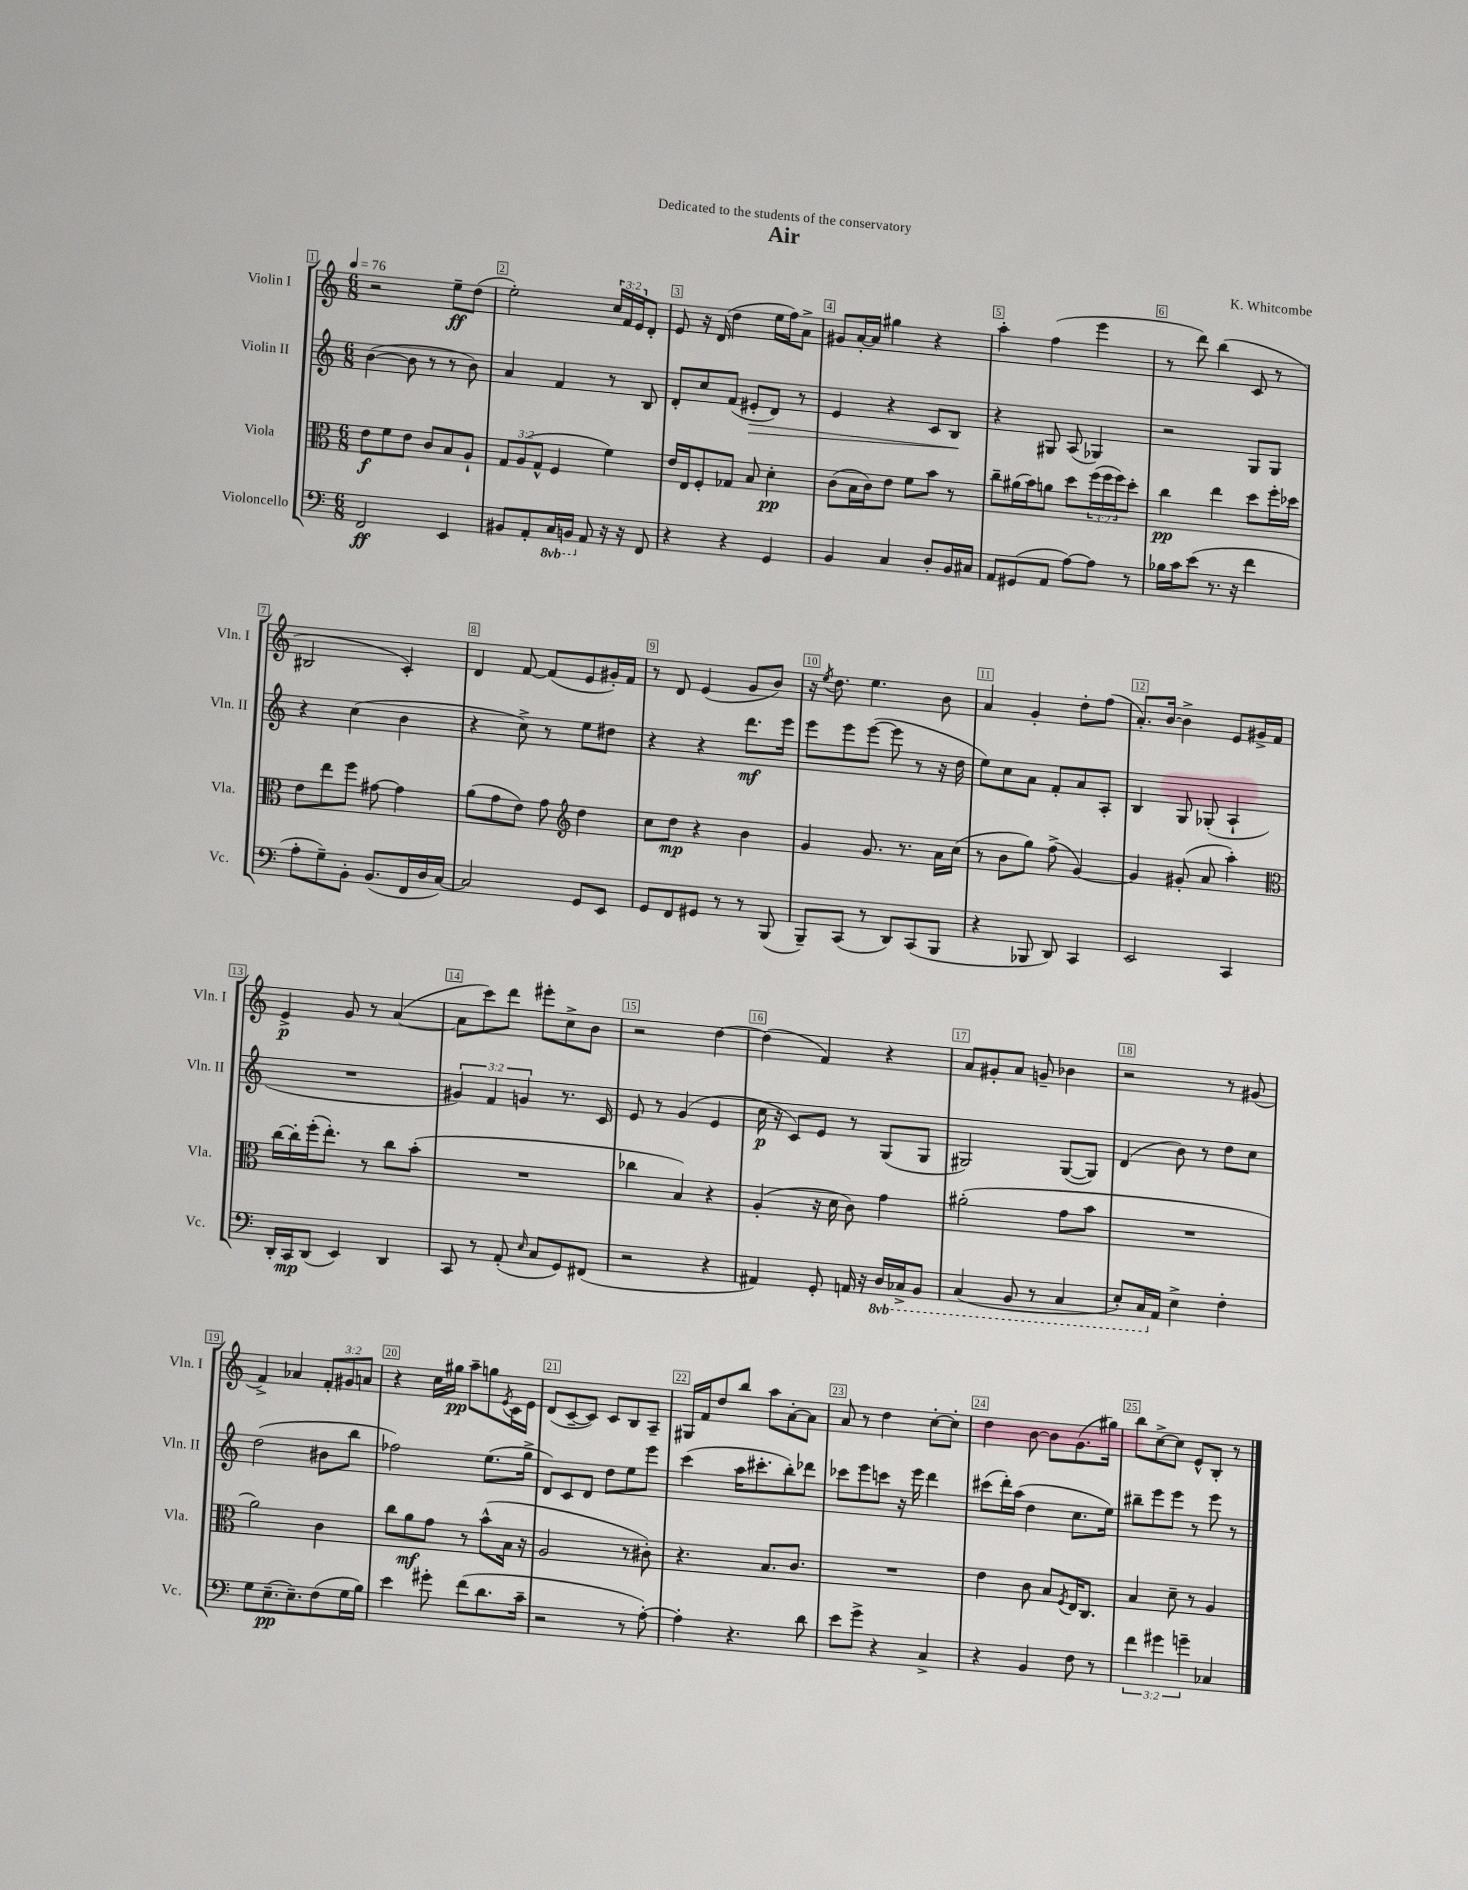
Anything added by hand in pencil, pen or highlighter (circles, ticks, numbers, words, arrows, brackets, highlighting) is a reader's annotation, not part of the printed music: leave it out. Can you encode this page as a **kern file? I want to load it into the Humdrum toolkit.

**kern	**kern	**kern	**kern
*staff4	*staff3	*staff2	*staff1
*clefF4	*clefC3	*clefG2	*clefG2
*k[]	*k[]	*k[]	*k[]
*M6/8	*M6/8	*M6/8	*M6/8
*MM76	*MM76	*MM76	*MM76
2FF	8e	([4b	2r
.	8f	.	.
.	8e	8b]	.
.	8c	8r	.
4EE	8B	8r	8ee~
.	8A`	8b)	(8dd
=	=	=	=
8BB#	12G	4a	2ee')
.	(12A	.	.
8AA'	.	.	.
.	12G^^	.	.
16CC	4F	4f	.
16BBB	.	.	.
8AA	.	.	.
16r	4f)	8r	24cc
.	.	.	24f
16r	.	.	.
.	.	.	24e
8FF	.	8B	8d'
=	=	=	=
4r	16e	8d'	8e
.	16E	.	.
.	8F'	8cc	16r
.	.	.	(16d
4r	8G-	(8f	4dd
.	8B	8e#'	.
4GG	4d'	8d)	16ee
.	.	.	16ff)
.	.	8r	8a^
=	=	=	=
4BB	(8c	4e	8g#
.	16B	.	[16a'
.	16c)	.	16a]
4C	8e	4r	4gg#
.	8f	.	.
8D'	8b	8c	4r
16BB	8r	8B	.
16C#	.	.	.
=	=	=	=
8AA	8cc~	4r	4aa'
(8GG#	(16a#	.	.
.	16b)	.	.
8AA	8a	8G#	(4ff
[8A)	8dd	(8A	.
8A]	(24ff	4G-)	4eee
.	24ff	.	.
.	24ff)	.	.
8r	8dd'	.	.
=	=	=	=
16B-	4cc	2r	8r
16c	.	.	.
(8e	.	.	8ddd)
8.r	4ee	.	(4bb
16r	.	.	.
4f	8dd	8G	8c
.	16ff'	8G	8r
.	16dd-	.	.
=	=	=	=
8A'	8e	4r	2B#
8G~)	8ee	.	.
8BB'	8ff	(4cc	.
(8.BB	[8g#	.	.
.	4g#]	4b	4c')
16FF	.	.	.
16D	.	.	.
[16C)	.	.	.
=	=	=	=
2C]	(8a	4r	4d
.	8g	.	.
.	8e)	8cc^)	[8f
.	8g	8r	(8f]
*	*clefG2	*	*
8GG	4dd	8ee	8e
8EE	.	8dd#	16g#')
.	.	.	16f
=	=	=	=
8GG	8cc	4r	8r
8FF	8dd	.	8d
8GG#	4r	4r	(4e
8r	.	.	.
8r	4b	8.ddd	8g
(8BBB	.	.	8b)
.	.	16eee	.
=	=	=	=
8BBB~)	4g	8eee	16r
.	.	.	8qee
.	.	.	8.dd
(8CC	.	8eee	.
8r	8.g	([8eee	4.ee
8DD)	.	8eee]	.
.	8.r	.	.
(8CC	.	8r	.
8BBB	16a	16r	8b
.	(16cc	16dd	.
=	=	=	=
4r	8r	8ee)	4a
.	8b	8cc	.
8BBB-	8gg)	8a	4g'
8DD)	(8ff^	8f'	.
4CC	[4g)	8a	8dd'
.	.	8A'	(8ff
=	=	=	=
2EE	4g]	4B	8.a')
.	.	.	[16b
.	(8g#'	8G	4b^]
.	8a	(8G-'	.
4CC	4aa')	4A`	8e
.	.	.	16g#^
.	.	.	16f
=	=	=	=
*	*clefC3	*	*
16DD'	[16cc	2.r	4e^
16CC	16cc']	.	.
(8DD	(16ff'	.	.
.	8.ee')	.	.
4EE)	.	.	8g
.	8r	.	8r
4DD	8cc	.	([4a
.	(8b'	.	.
=	=	=	=
8CC	2.r	6g#)	8a]
8r	.	.	8ccc)
.	.	6f	.
(8AA'	.	.	8ddd
.	.	6g	.
16qqE	.	.	.
8C	.	.	8eee#'
8GG)	.	8.r	8cc^
(8FF#	.	.	8b
.	.	16c	.
=	=	=	=
2r	4cc-	8e	2r
.	.	8r	.
.	4B)	(4g	.
4r	4r	4e	[4dd
=	=	=	=
4AA#)	(4A'	16cc	(4dd]
.	.	16r	.
.	.	8c)	.
8GG'	16r	8e	4f)
.	16d	.	.
16AA	8c)	8r	.
16r	.	.	.
16DD	4g	(8G	4r
16CC-^	.	.	.
8BBB	.	8G	.
=	=	=	=
(4CC	(2a#'	2G#)	8a
.	.	.	8g#'
8BBB	.	.	8a
8r	.	.	8g~
4CC	8g	([8G#	4b-
.	8b	8G#])	.
=	=	=	=
8EE')	2.r	(4d	2r
16CC	.	.	.
16AA	.	.	.
4E^	.	8b)	.
.	.	8r	.
4F'	.	8dd	8r
.	.	8cc	(8g#
=	=	=	=
8G	2a)	(2dd	4f^)
(8.E~	.	.	.
.	.	.	4a-
8.E~)	.	.	.
(8F	4c	8b#	12f'
.	.	.	12g#
16G	.	8bb	.
.	.	.	12a
16B)	.	.	.
=	=	=	=
4e	8cc	2ff-)	4r
.	8a	.	.
8g#'	8g	.	16cc
.	.	.	16gg#
(8f	8r	.	8aa~
8.d	(8b^^	(8.ee	8gg
.	.	.	8qe
.	16B	.	16c
16c~	16r	16gg^	16e
=	=	=	=
2r	2A	8d)	(8d
.	.	8c	[8c~
.	.	8d	8c])
.	.	8dd	8c
8r	8r	8ee	8B
[8A')	8c#')	8eee	8A~
=	=	=	=
4A']	4.r	(4ccc	16G#
.	.	.	16f
.	.	.	8dd
4.r	.	16aa	8bb
.	.	8.ccc#'	.
.	8.B	.	8aa
.	.	8bb')	[8a'
.	8.c	.	.
8d	.	8ddd-	8a]
=	=	=	=
8e	2.r	8ccc-	8a
8g^	.	8eee	8r
4r	.	8ccc	4dd
.	.	16r	.
.	.	16eee	.
4C^	.	4ddd	[8cc'
.	.	.	8cc']
=	=	=	=
4r	4e	(8ccc#	4dd
.	.	16ddd')	.
.	.	(16aa	.
4BB	8c	4dd	[8b
.	8B	.	8b]
.	8qF	.	.
8F	16E	8.cc	(8.g
.	8.C	.	.
8r	.	.	.
.	.	16ee)	16gg#)
=	=	=	=
6f	4B	8bb#~	8bb
.	.	8eee	[8cc^
6g#	.	.	.
.	8d~	8eee	8cc]
6g~	.	.	.
.	8r	8r	8e^^
4C-	4A	8eee	8B'
.	.	8r	8r
==	==	==	==
*-	*-	*-	*-
